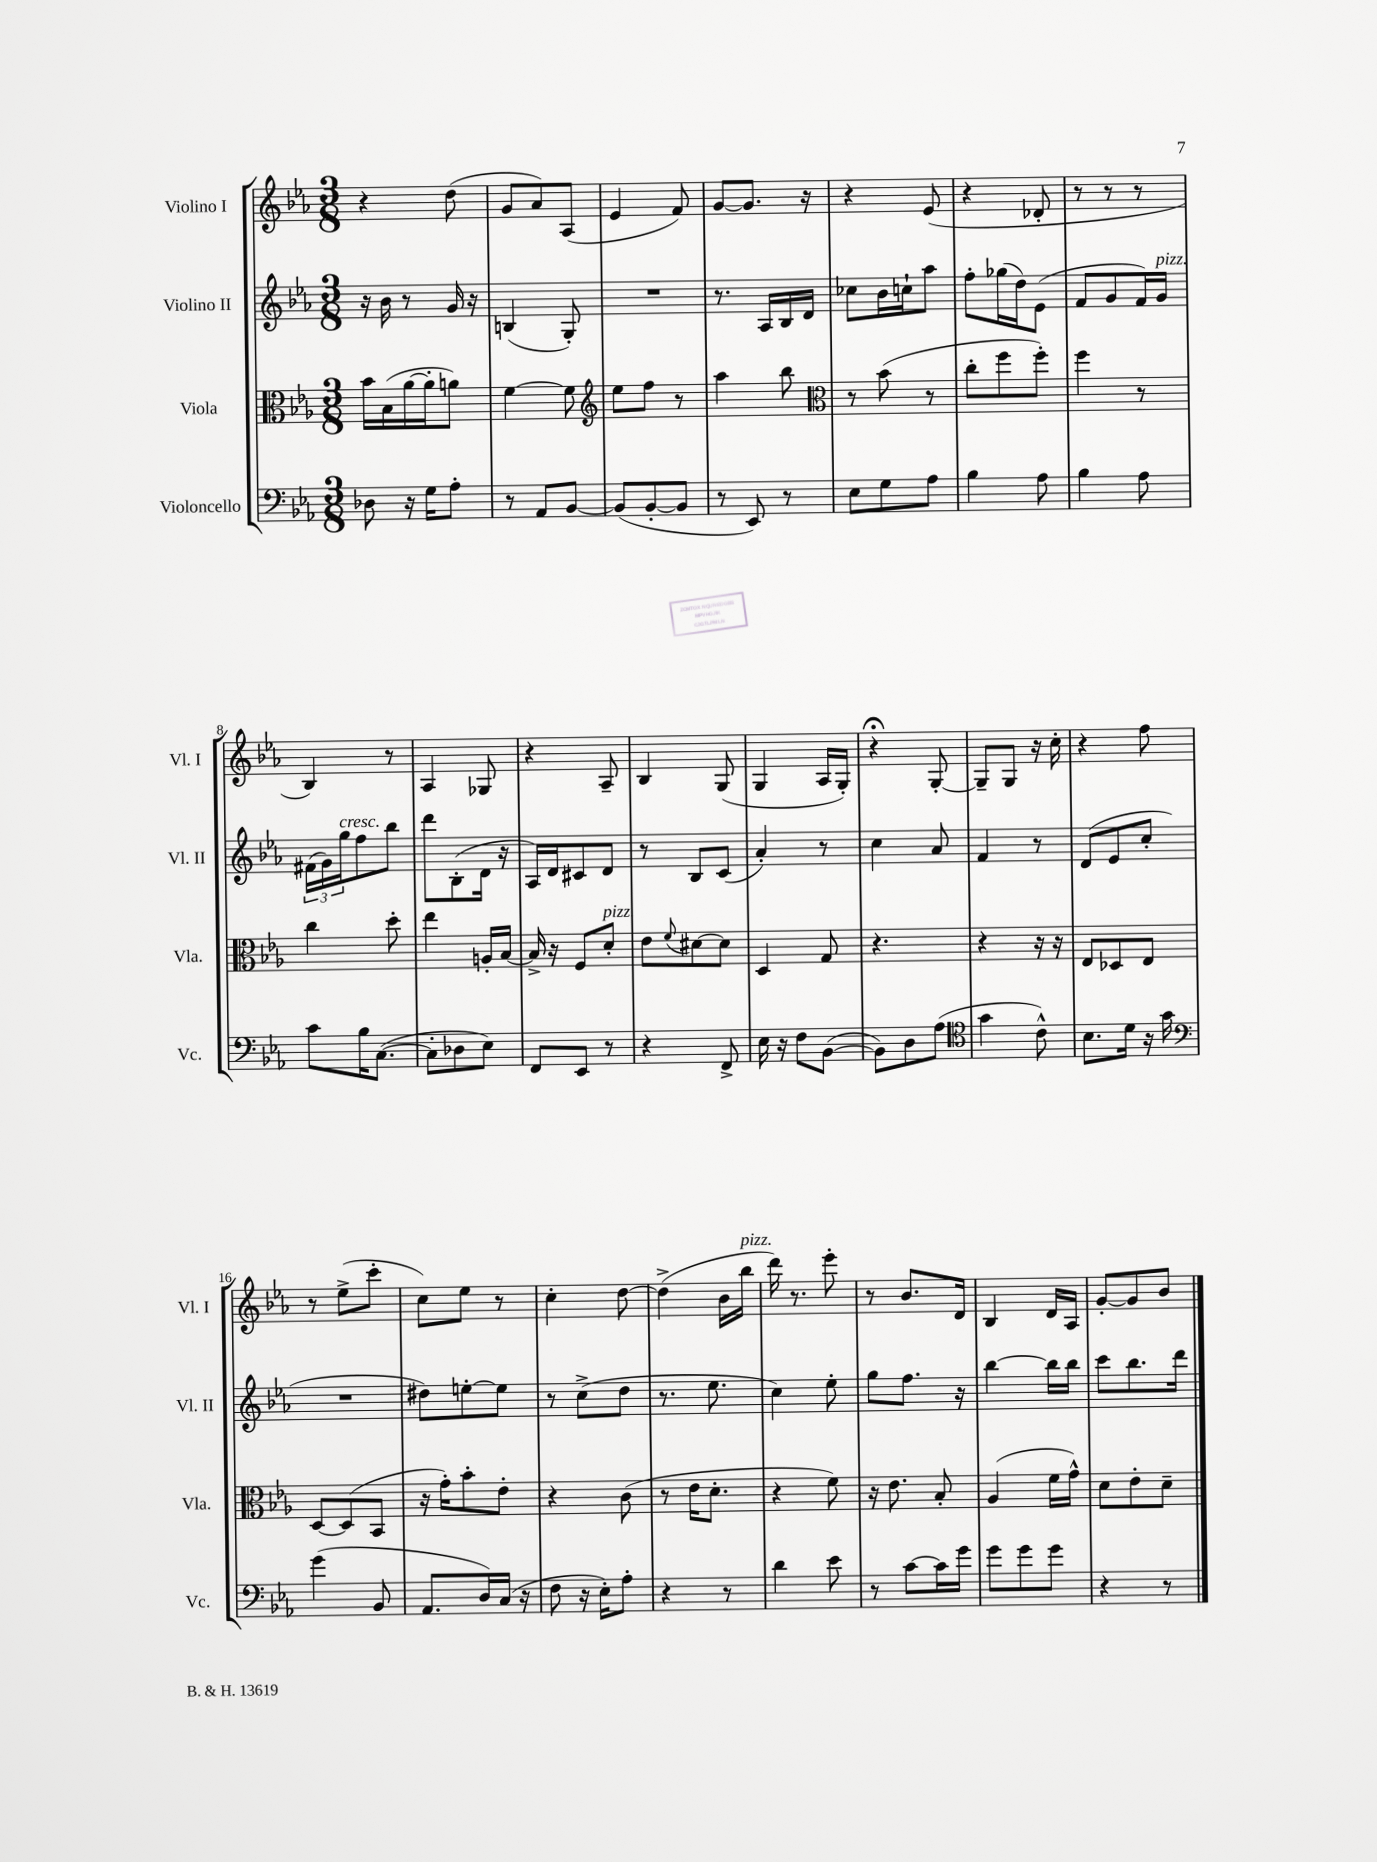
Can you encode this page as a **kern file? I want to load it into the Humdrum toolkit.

**kern	**kern	**kern	**kern
*part4	*part3	*part2	*part1
*staff4	*staff3	*staff2	*staff1
*I"Violoncello	*I"Viola	*I"Violino II	*I"Violino I
*I'Vc.	*I'Vla.	*I'Vl. II	*I'Vl. I
*clefF4	*clefC3	*clefG2	*clefG2
*k[b-e-a-]	*k[b-e-a-]	*k[b-e-a-]	*k[b-e-a-]
*M3/8	*M3/8	*M3/8	*M3/8
=1	=1	=1	=1
8D-X\	16b-\LL	16r	4r
.	(16B-\	16b-\	.
16r	[16a-\	8r	.
16G\KL	16a-'\J]	.	.
8A-'\J	8an\J)	16g/	(8dd\
.	.	16r	.
=2	=2	=2	=2
8r	[4f\	(4Bn/	8g/L
8AA-/L	.	.	8a-/)
[8BB-/J	8f\]	8G'/)	(8A-/J
=3	=3	=3	=3
*	*clefG2	*	*
(8BB-/L]	8ee-\L	4.r	4e-/
[8BB-'/	8ff\J	.	.
8BB-/J]	8r	.	8f/)
=4	=4	=4	=4
8r	4aa-\	8.r	[8g/L
8EE-/)	.	.	8.g/J]
.	.	16A-/LL	.
8r	8bb-\	16B-/	.
.	.	16d/JJ	16r
=5	=5	=5	=5
*	*clefC3	*	*
8E-\L	8r	8cc-X\L	4r
8G\	(8b-\	16b-\L	.
.	.	16ccn`\J	.
8A-\J	8r	8aa-\J	(8e-/
=6	=6	=6	=6
4B-\	8cc'\L	8ff'\L	4r
.	8ff\	(16gg-X\L	.
.	.	16dd\J)	.
8A-\	8ff'\J)	(8e-\J	8d-X'/
=7	=7	=7	=7
4B-\	4ff\	8f/L	8r
.	.	8g/	8r
8A-\	8r	16f/L)	8r
!	!	!LO:TX:a:i:t=pizz.	!
.	.	16g/JJ	.
!!LO:LB:g=z
=8	=8	=8	=8
8c\L	4cc\	(24f#X\LL	4B-/)
.	.	24g\)	.
!	!	!LO:TX:a:i:t=cresc.	!
.	.	24gg\J	.
16B-\K	.	8ff\	.
([8.C\J	.	.	.
.	8dd'\	8bb-\J	8r
=9	=9	=9	=9
8C'\L]	4ee-\	8ddd\L	4A-/
8D-X\	.	(8B-'\	.
8E-\J)	16An'/LL	16d\Jk	8G-X/
.	[16B-/JJ	16r	.
=10	=10	=10	=10
8FF/L	16B-^/]	16A-/LL)	4r
.	16r	16d/J	.
8EE-/J	8F/L	8c#X/	.
!	!LO:TX:a:i:t=pizz.	!	!
8r	8d'/J	8d/J	8A-~/
=11	=11	=11	=11
4r	8e-\L	8r	4B-/
.	8qqf/	.	.
.	[8d#X\	8B-/L	.
8FF^/	8d#\J]	(8c/J	(8G/
=12	=12	=12	=12
16E-\	4D/	4a-'/)	4G/
16r	.	.	.
8F\L	.	.	.
([8BB-\J	8G/	8r	16A-/LL
.	.	.	16G'/JJ)
=13	=13	=13	=13
8BB-\L])	4.r	4cc\	4r;<
8D\	.	.	.
(8A-\J	.	8a-/	[8G'/
=14	=14	=14	=14
*clefC4	*	*	*
4g\	4r	4f/	8G~/L]
.	.	.	8G/J
8c^^\)	16r	8r	16r
.	16r	.	16cc'\
=15	=15	=15	=15
8.B-\L	8E-/L	(8d/L	4r
.	8D-X/	8e-/	.
16d\Jk	.	.	.
16r	8E-/J	8cc'/J	8ff\
16g\	.	.	.
!!LO:LB:g=z
=16	=16	=16	=16
*clefF4	*	*	*
(4g\	[8D/L	4.r	8r
.	(8D/]	.	(8ee-^\L
8BB-/	8BB-/J	.	8ccc'\J
=17	=17	=17	=17
8.AA-/L	16r	8dd#X\L)	8cc\L)
.	16g'\KL)	.	.
.	8b-'\	[8een'\	8ee-\J
16D/L)	.	.	.
(16C/JJ	8e-'\J	8ee\J]	8r
16r	.	.	.
=18	=18	=18	=18
8F\	4r	8r	4cc'\
16r	.	(8cc^\L	.
16E-'\KL)	.	.	.
8A-'\J	(8c\	8dd\J	[8dd\
=19	=19	=19	=19
4r	8r	8.r	(4dd^\]
.	16e-\KL	.	.
.	8.d'\J	8.ee-\	.
8r	.	.	16b-\LL
!	!	!	!LO:TX:a:i:t=pizz.
.	.	.	16bb-\JJ
=20	=20	=20	=20
4d\	4r	4cc\)	16ddd\)
.	.	.	8.r
8e-\	8f\)	8ee-'\	8eee-'\
=21	=21	=21	=21
8r	16r	8gg\L	8r
.	8.e-\	.	.
[8c\L	.	8.ff\J	8.b-/L
16c\L]	8B-'/	.	.
16g\JJ	.	16r	16d/Jk
=22	=22	=22	=22
8g\L	(4A-/	[4bb-\	4B-/
8g\	.	.	.
8g\J	16f\LL	16bb-\LL]	16d/LL
.	16g^^\JJ)	16bb-\JJ	16A-/JJ
=23	=23	=23	=23
4r	8d\L	8ccc\L	[8g'/L
.	8e-'\	8.bb-\	8g/]
8r	8d~\J	.	8b-/J
.	.	16ddd\Jk	.
==	==	==	==
*-	*-	*-	*-
